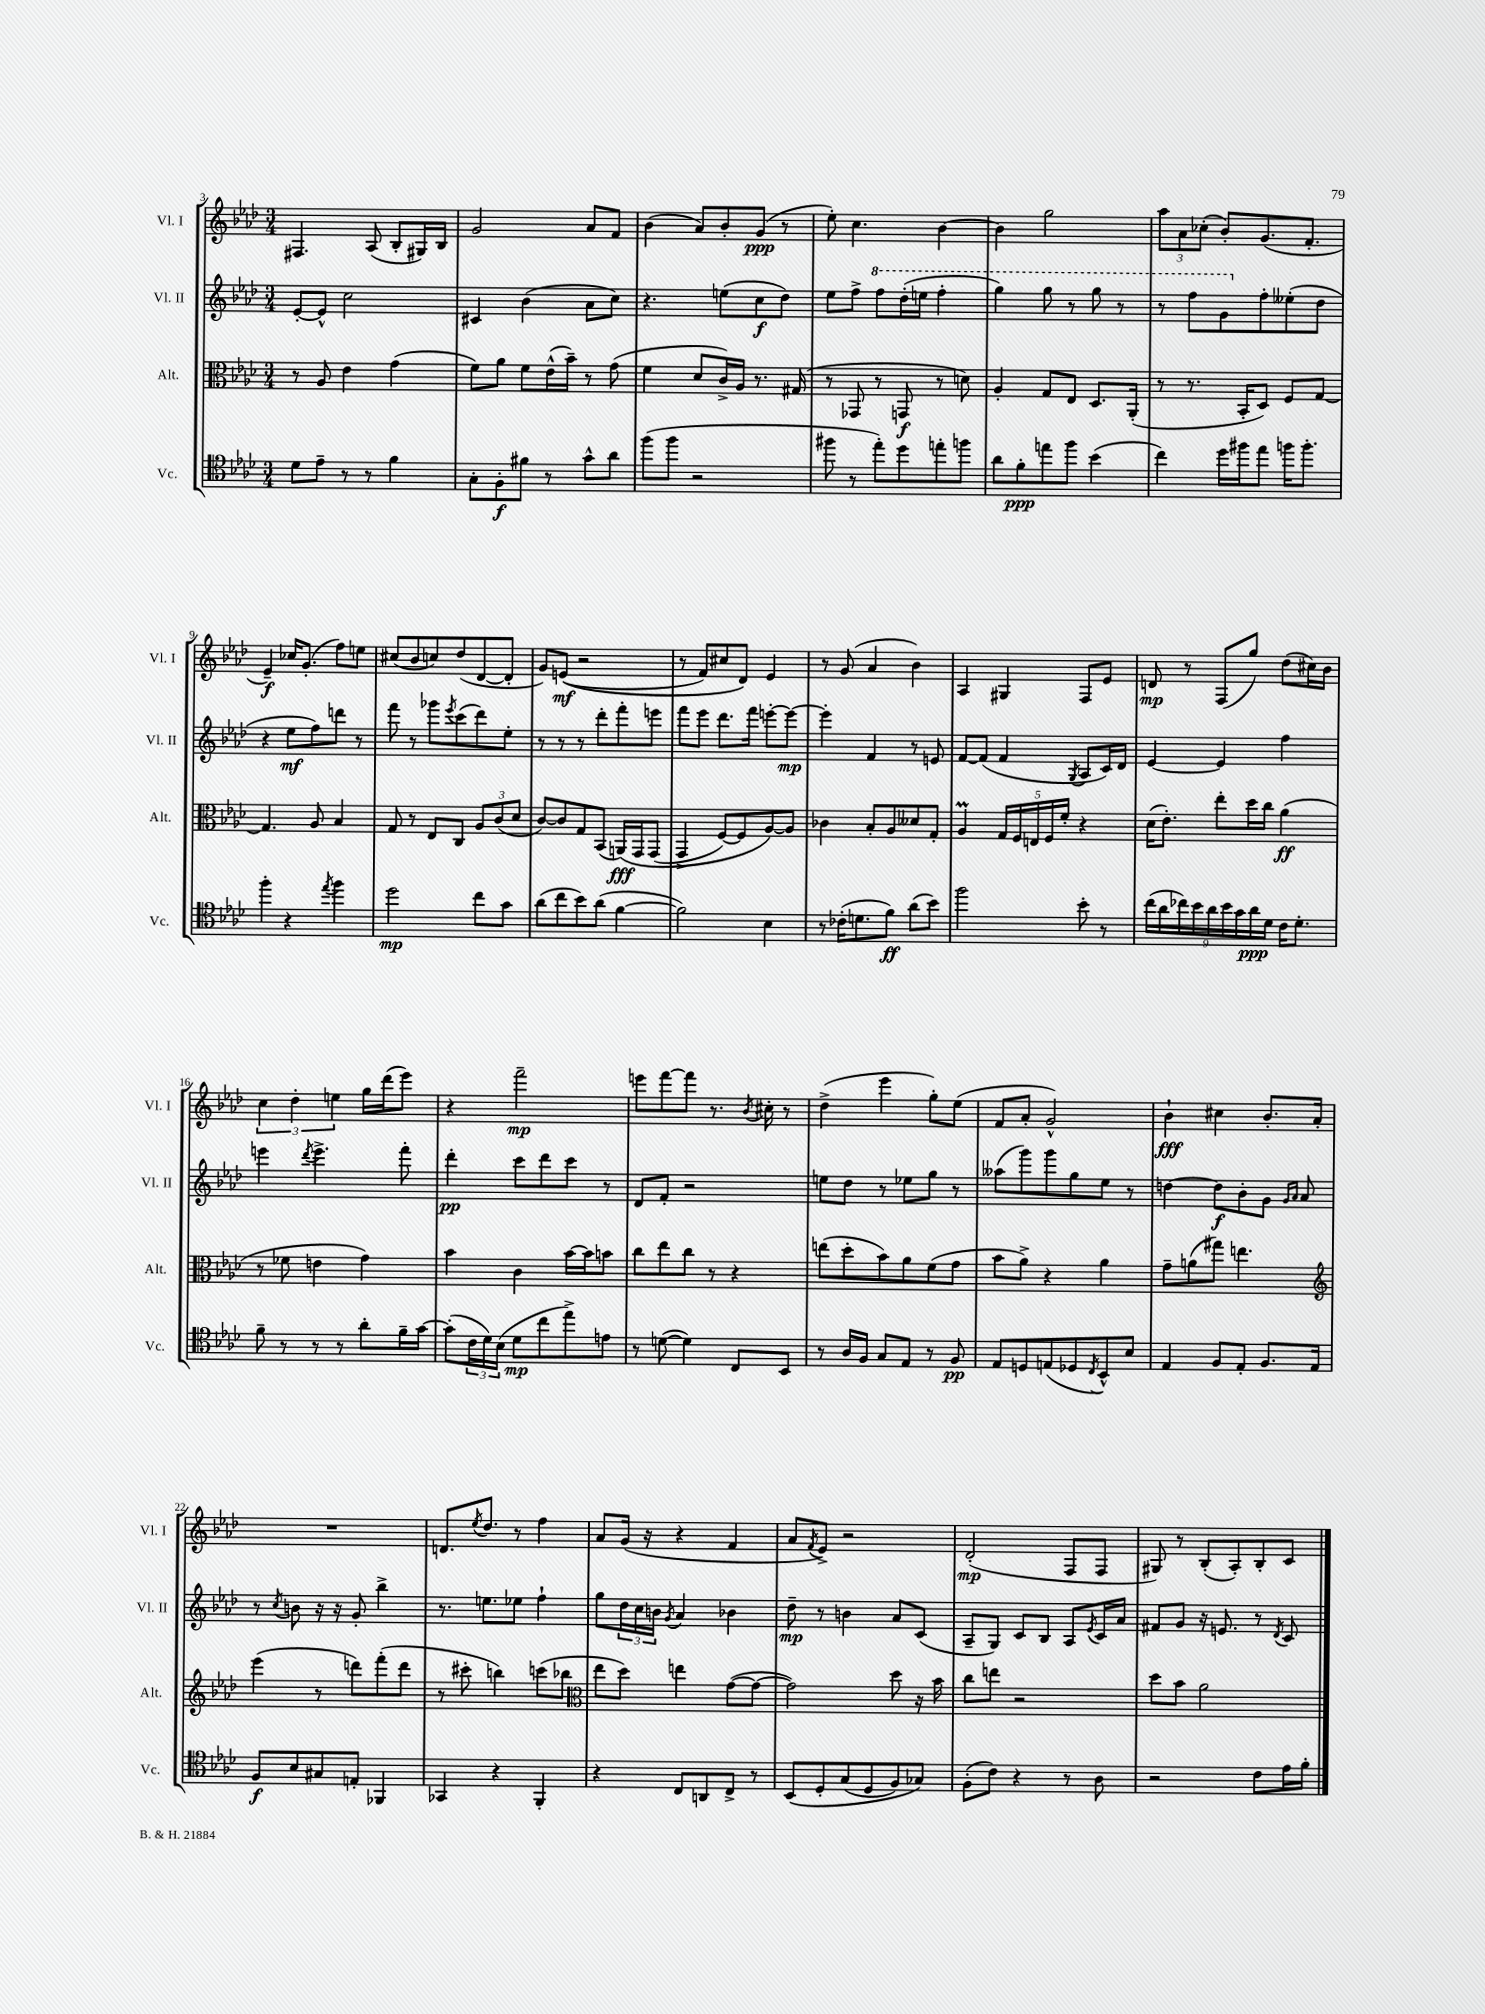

**kern	**kern	**kern	**kern
*staff4	*staff3	*staff2	*staff1
*clefC4	*clefC3	*clefG2	*clefG2
*k[b-e-a-d-]	*k[b-e-a-d-]	*k[b-e-a-d-]	*k[b-e-a-d-]
*M3/4	*M3/4	*M3/4	*M3/4
8d-	8r	[8e-'	4.F#
8e-~	8A-	8e-^^]	.
8r	4e-	2cc	.
8r	.	.	(8A-
4f	(4g	.	8B-'
.	.	.	16G#)
.	.	.	16B-
=	=	=	=
8G'	8f)	4c#	2g
8F'	8a-	.	.
8f#	8f	(4b-	.
8r	(16e-^^	.	.
.	16b-~)	.	.
8g^^	8r	8a-	8a-
8a-	(8g	8cc)	8f
=	=	=	=
(8ff	4f	4.r	(4b-
8ff	.	.	.
2r	8d-	.	8a-)
.	16c^)	(8ee	8b-'
.	16A-	.	.
.	8.r	8cc	(8g
.	.	8dd-)	8r
.	(16G#	.	.
=	=	=	=
8ff#	8r	8ee-	8ee-')
8r	8GG-	8ff^	4.cc
8ee-')	8r	8fff	.
8dd-	8GG	(16ddd-'	.
.	.	16eee	.
8ee'	8r	4fff'	[4b-
8ff	8d)	.	.
=	=	=	=
8a-	4A-'	4ggg)	4b-]
8f'	.	.	.
8ee	8G	8ggg	2gg
8ff	8E-	8r	.
(4b-	8.D-	8ggg	.
.	.	8r	.
.	(16AA-'	.	.
=	=	=	=
4cc)	8r	8r	12aa-
.	.	.	12a-
.	8.r	8fff	.
.	.	.	(12cc-'
16dd-	.	8gg	8b-')
16ff#	16BB-'	.	.
8ee-	8D-)	8ff'	(8.g
16ff	8F	(8ee--'	.
8.ff'	.	.	8.f'
.	[8G	8dd-	.
=	=	=	=
4ff'	4.G]	4r	4e-~)
4r	.	8ee-	16cc-
.	.	.	(8.g'
.	8A-	8ff)	.
8qee-	.	.	.
4ff	4B-	8ddd	8ff)
.	.	8r	8ee
=	=	=	=
2dd-	8G	8fff	(8cc#
.	8r	8r	8b-
.	8E-	8ggg-	8cc)
.	.	8qeee-	.
.	8C	(8ccc	(8dd-
8cc	12A-	8ddd-)	[8d-
.	(12c	.	.
8g	.	8ee-'	8d-']
.	12d-	.	.
=	=	=	=
(8a-	[8c)	8r	8g)
8cc	8c]	8r	&((8e
8b-)	8G	8r	2r
(8a-	(8BB-	8ddd-'	.
[4f	&(16AA)	8fff'	.
.	16GG	.	.
.	(8GG	8eee	.
=	=	=	=
2f])	4GG^	8fff	8r
.	.	8eee-	8f)
.	[8F)	8.ddd-	8cc#
.	8F]	.	8d-&)
.	.	16fff	.
4B-	[8A-&)	[8eee'	4e-
.	8A-]	8eee_	.
=	=	=	=
8r	4c-	4eee']	8r
(16c-'	.	.	(8g
8.d	.	.	.
.	8B-'	4f	4a-
8f)	8A-	.	.
(8a-	8d--	8r	4b-)
8b-)	8G'	8e	.
=	=	=	=
2ff	4A-	[8f	4A-
.	.	(8f]	.
.	20G	4f	4G#
.	20F	.	.
.	20E	.	.
.	20F	.	.
.	20f'	.	.
.	.	8qG	.
8b-'	4r	8A-	8F
8r	.	16c)	8e-
.	.	16d-	.
=	=	=	=
(18cc	(16d-	[4e-	8d
18a-	.	.	.
.	8.e-')	.	.
18cc-)	.	.	.
.	.	.	8r
18b-	.	.	.
18a-	.	.	.
.	8ee-'	4e-]	(8F
18b-	.	.	.
18g	.	.	.
.	16dd-	.	8gg)
18a-	.	.	.
.	16cc	.	.
18d-	.	.	.
16c	(4a-	4ff	(8dd-
8.d-'	.	.	.
.	.	.	16cc#)
.	.	.	16b-
=	=	=	=
8f~	8r	4eee	6cc
8r	8f-	.	.
.	.	.	6dd-'
.	.	8qddd-	.
8r	4e	4.eee^	.
.	.	.	6ee
8r	.	.	.
8a-'	4g)	.	16gg
.	.	.	(16ddd-
16f~	.	8fff'	8eee-)
[16g	.	.	.
=	=	=	=
(8g']	4b-	4ddd-'	4r
24c	.	.	.
24d-)	.	.	.
(24B-	.	.	.
8d-	4c	8ccc	2fff~
8cc	.	8ddd-	.
8ee-^)	[16b-	8ccc	.
.	16b-]	.	.
8e	8b	8r	.
=	=	=	=
8r	8cc	8d-	8eee
([8d	8ee-	8f'	[8fff
4d])	8cc	2r	8fff]
.	8r	.	8.r
8C	4r	.	.
.	.	.	8qb-
.	.	.	16cc#'
8BB-	.	.	8r
=	=	=	=
8r	(8ee	8ee	(4dd-^
16A-	8dd-'	8dd-	.
16F	.	.	.
8G	8b-)	8r	4eee-
8E-	8a-	8ee-	.
8r	(8f	8gg	8gg')
8F	8g	8r	(8ee-
=	=	=	=
8E-	8b-	(8aa--	8f
8D	8a-^)	8ggg)	8a-'
(8E	4r	8ggg	2g^^)
8D-	.	8gg	.
8qC	.	.	.
8BB-^^)	4a-	8ee-	.
8B-	.	8r	.
=	=	=	=
4E-	8g~	[4dd	4b-`
.	(8a	.	.
8F	8gg#)	8dd]	4cc#
8E-'	4.ee	8b-'	.
8.F	.	8g	8.b-'
.	.	16qqg	.
.	.	16qqa-	.
.	.	8a-	.
16E-	.	.	16a-'
=	=	=	=
*	*clefG2	*	*
8F	(4eee-	8r	2.r
.	.	8qcc	.
8B-	.	8b	.
8G#	8r	16r	.
.	.	16r	.
8E'	8ddd)	8g'	.
4FF-	(8fff'	4bb-^	.
.	8ddd	.	.
=	=	=	=
4GG-	8r	8.r	8.d
.	8ccc#'	.	.
.	.	.	8qee-
.	.	8.ee	8.dd-
4r	4bb)	.	.
.	.	8ee-	8r
4FF'	(8ccc	4ff`	4ff
.	8bb-	.	.
=	=	=	=
*	*clefC3	*	*
4r	8ee-	8gg	8a-
.	8dd-)	24dd-	(16g
.	.	24cc	.
.	.	.	16r
.	.	24b	.
.	.	8qg	.
8C	4ee	4a-	4r
8AA	.	.	.
8C^	([8g	4b-	4f
8r	8g_	.	.
=	=	=	=
&(8BB-	2g])	8dd-~	8a-
.	.	.	8qf
8D-'	.	8r	8e-^)
(8G	.	4b	2r
8D-	.	.	.
8F)	8dd-	8a-	.
8G-&)	16r	(8c	.
.	16b-	.	.
=	=	=	=
(8F'	8cc	8A-~	(2d-'
8c)	8ee	8G)	.
4r	2r	8c	.
.	.	8B-	.
8r	.	8A-	8F
.	.	8qe-	.
8A-	.	16c	8F
.	.	16a-	.
=	=	=	=
2r	8dd-	8f#	8G#)
.	8b-	8g	8r
.	2a-	16r	(8B-'
.	.	8.e	.
.	.	.	8A-')
8c	.	8r	8B-'
.	.	8qd-	.
16e-	.	8c	8c
16f'	.	.	.
==	==	==	==
*-	*-	*-	*-
